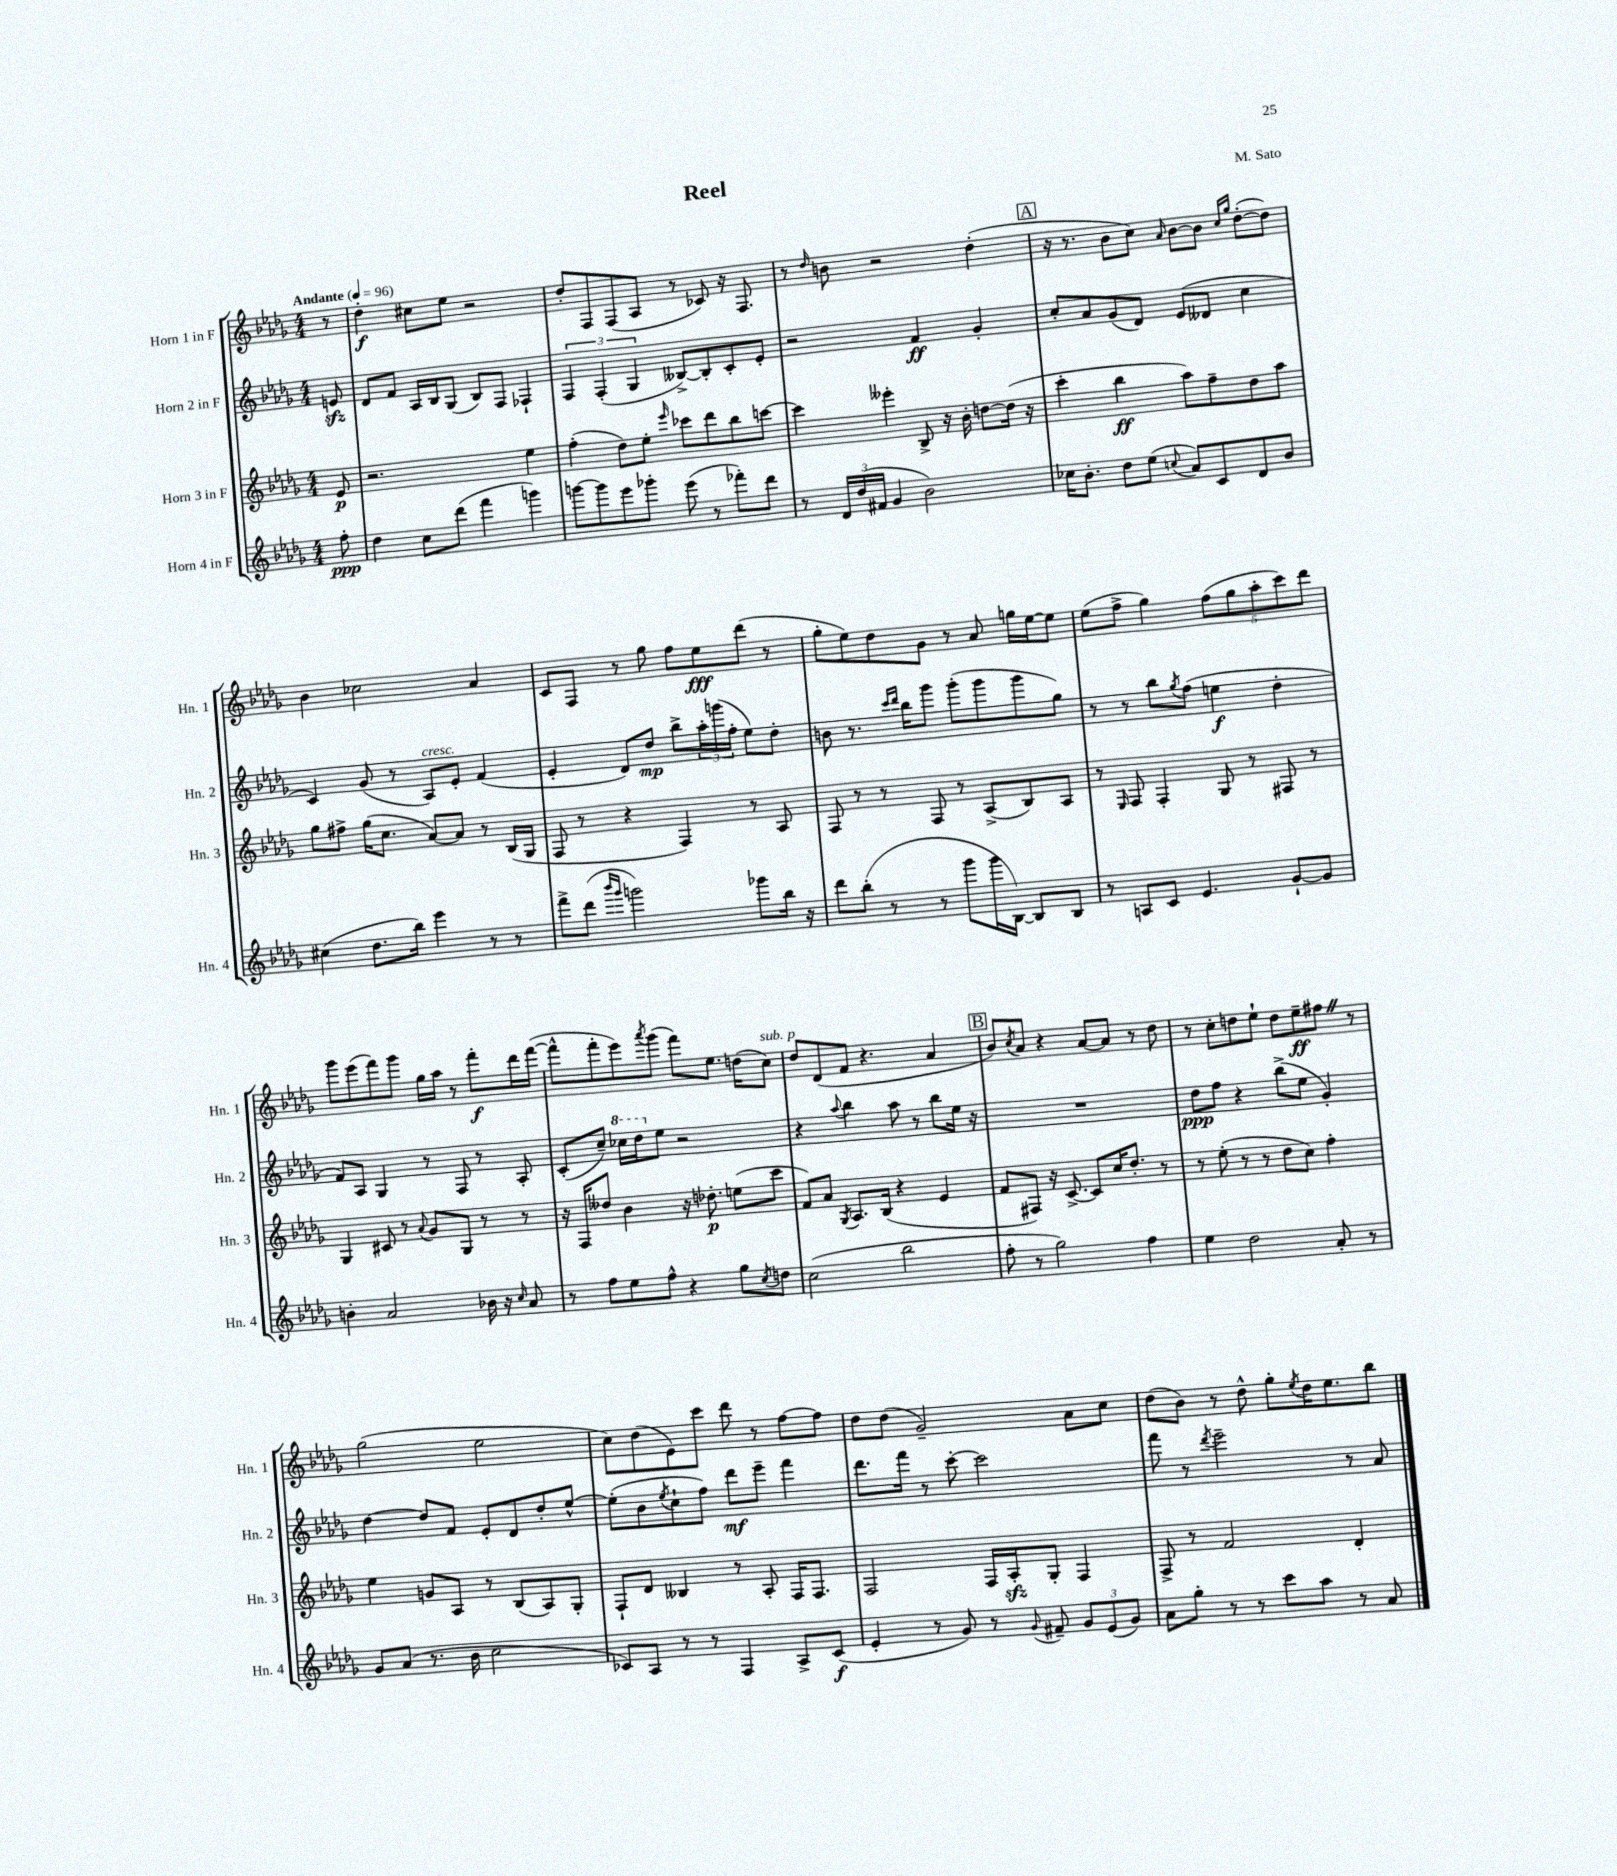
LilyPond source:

\header { title = "Reel" composer = "M. Sato" }
<<
\new StaffGroup <<
\new Staff = "s0" \with { instrumentName = "Horn 1 in F" shortInstrumentName = "Hn. 1" } {
    \clef treble \key des \major \numericTimeSignature \time 4/4 \partial 8 \tempo "Andante" 4 = 96
    r8 |
    des''4-.\f cis''8 ees''8 r2 |
    des''8-. f8 f8( aes8 r8 ces'8) r16 f8. |
    r8 \grace { des''16 } b'8 r2 des''4-.( |
    \mark \markup { \box "A" } r16 r8. bes'8 c''8) \grace { aes'16 } bes'8~ bes'8 \grace { c''16 ges''16 } des''8~-.( des''8) |
    bes'4 ces''2 aes'4 |
    c'8 f8 r8 ges''8 f''8 ees''8\fff des'''8( r8 |
    ges''8-. ees''8) des''8 ges'8 r8 aes'8 g''16 ees''16~ ees''8 |
    ees''8( f''8-> ges''4) \tuplet 5/4 { f''8( ges''8 aes''8-. c'''8) des'''8 } |
    ges'''8 ees'''8( f'''8) ges'''8 ges''16 aes''16 r8 f'''8-.\f des'''16 f'''16~( |
    f'''8-^ f'''8-. ees'''8) \acciaccatura { aes'''8 } ges'''8( f'''8) ees''8. d''16( c''8^\markup { \italic "sub. p" }) |
    des''8 des'8( f'8 r4. aes'4 |
    \mark \markup { \box "B" } bes'8) \acciaccatura { c''8 } aes'8 r4 aes'8~ aes'8 r8 des''8 |
    r8 c''8-. d''8 ees''8-! d''8 ees''8--\ff fis''8 \once \override BreathingSign.text = \markup { \musicglyph "scripts.caesura.straight" } \breathe r8 |
    ges''2( ees''2 |
    c''8) des''8( ees'8) c'''8 des'''8 r8 f''8~ f''8 |
    des''8 des''8( ges'2--) aes'8 c''8 |
    des''8( bes'8) r8 des''8-^ ges''8-. \acciaccatura { ees''8 } des''16 ees''8. bes''8 \bar "|." |
}
\new Staff = "s1" \with { instrumentName = "Horn 2 in F" shortInstrumentName = "Hn. 2" } {
    \clef treble \key des \major \numericTimeSignature \time 4/4 \partial 8
    e'8\sfz |
    des'8 f'8 aes16 bes16 ges8( bes8) f8 fes4-! |
    \tuplet 3/2 { f4 f4-.( ges4 } beses8~->) beses8-. c'8-. ees'8-. |
    r2 f'4\ff ges'4-. |
    \mark \markup { \box "A" } c''8-. aes'8 ges'8( des'8) ees'8( deses'8 c''4 |
    c'4) ges'8( r8 aes8^\markup { \italic "cresc." }) ees'8-. f'4( |
    ees'4-. des'8) des''8\mp bes''8-> \tuplet 3/2 { aes''16-. g'''16( f''16-. } ees''8) des''8-. |
    b'8 r8. \grace { c'''16 des'''16 } bes''16 ges'''8 ges'''8-.( ges'''8 ges'''8 ges''8) |
    r8 r8 bes''8 \acciaccatura { ges''8 } f''8( e''4\f des''4-. |
    f'8) aes8 ges4 r8 f8 r8 aes8-. |
    c'8-.( c''8--) \ottava #1 ces'''16 des'''16 \ottava #0 ees''8 r2 |
    r4 \appoggiatura { aes''8 } bes''4 aes''8 r8 bes''8 ees''16 r16 |
    \mark \markup { \box "B" } R1 |
    des''8\ppp f''8 r4 bes''8->( ees''8 ges'4-.) |
    des''4~ des''8 f'8 ees'8-. des'8 des''8-. ees''8~-^ |
    ees''8-.( bes'8 \acciaccatura { ees''8 } c''8-! f''8) des'''8\mf ees'''8-- f'''4 |
    des'''8. f'''16 r8 c'''8~-. c'''2 |
    f'''8 r8 \acciaccatura { des'''8 } ees'''2-- r8 aes'8 \bar "|." |
}
\new Staff = "s2" \with { instrumentName = "Horn 3 in F" shortInstrumentName = "Hn. 3" } {
    \clef treble \key des \major \numericTimeSignature \time 4/4 \partial 8
    ees'8\p |
    r2. ees''4 |
    f''4-.( des''8) ees''8-. \grace { ees'''16 } ces'''8 des'''8 bes''8 c'''8~ |
    c'''4 eeses'''4-. bes8-> r16 bes'16-. d''8~ d''16( r16 |
    \mark \markup { \box "A" } c'''4-. bes''4\ff aes''8) f''8-- des''8 aes''8 |
    ges''8 fis''8-> ges''16( c''8. aes'8~) aes'8 r8 bes16( ges16 |
    f8 r8 r4 f4) r8 aes8 |
    f8 r8 r8 f8 r8 aes8->( bes8) aes8 |
    r8 \grace { ees16 } f8 f4-. ges8 r8 fis8 r8 |
    ges4 cis'8 r8 \appoggiatura { aes'8 } ges'8 ges8 r8 r8 |
    r16 f16 deses''8 bes'4 r16 des''8.-.\p e''8( c'''8 |
    f'8) aes'8 \acciaccatura { ges8 } aes8. bes16( r4 ees'4 |
    \mark \markup { \box "B" } f'8 fis8) r16 c'8.~-> c'8 c''16 des''8.-. r8 |
    r8 ees''8-.( r8 r8 des''8 c''8) f''4-. |
    ees''4 g'8 aes8 r8 bes8( aes8) ges8-. |
    f8-! des'8 beses4 r8 aes8-. f16 f8. |
    f2 f16 aes16-.\sfz ges8-. f4 |
    f8-> r8 f'2 des'4-. \bar "|." |
}
\new Staff = "s3" \with { instrumentName = "Horn 4 in F" shortInstrumentName = "Hn. 4" } {
    \clef treble \key des \major \numericTimeSignature \time 4/4 \partial 8
    f''8-.\ppp |
    des''4 c''8 des'''8( f'''4 g'''4) |
    g'''8~ g'''8 ees'''8 ges'''8-. ees'''8( r8 fes'''8-.) des'''8 |
    r8 \tuplet 3/2 { des'16 des''16( fis'16 } ges'4 bes'2) |
    \mark \markup { \box "A" } ces''16 bes'8.-. des''8 ees''8( \appoggiatura { c''8 } aes'8) c'8 des'8 bes'8 |
    cis''4( des''8. bes''16) ees'''4 r8 r8 |
    f'''8-> des'''8( \grace { bes'''16 ges'''16 } g'''2) ges'''8 bes''16 r16 |
    des'''8 bes''8-.( r8 r8 ges'''8 ges'''16 bes16~) bes8 bes8 |
    r8 a8 c'8 ees'4. ges'8~-! ges'8 |
    b'4-. aes'2 bes'16 r16 \grace { c''16 } aes'8 |
    r8 f''8 ees''8 f''8-^ r4 ges''8 \acciaccatura { c''8 } d''8 |
    c''2( bes''2 |
    \mark \markup { \box "B" } f''8-. r8 ges''2) f''4 |
    ees''4 des''2 aes'8-. r8 |
    ges'8 aes'8( r8. bes'16 c''2 |
    ces'8) aes8 r8 r8 f4 aes8-> ces'8\f( |
    ees'4-. r8 ges'8) r8 \appoggiatura { ges'8 } fis'8-- \tuplet 3/2 { ges'8 ees'8( ges'8) } |
    aes'8 ges''8-. r8 r8 c'''8 aes''8 r8 aes'8 \bar "|." |
}
>>
>>
\layout { \context { \Score \remove "Bar_number_engraver" } }
